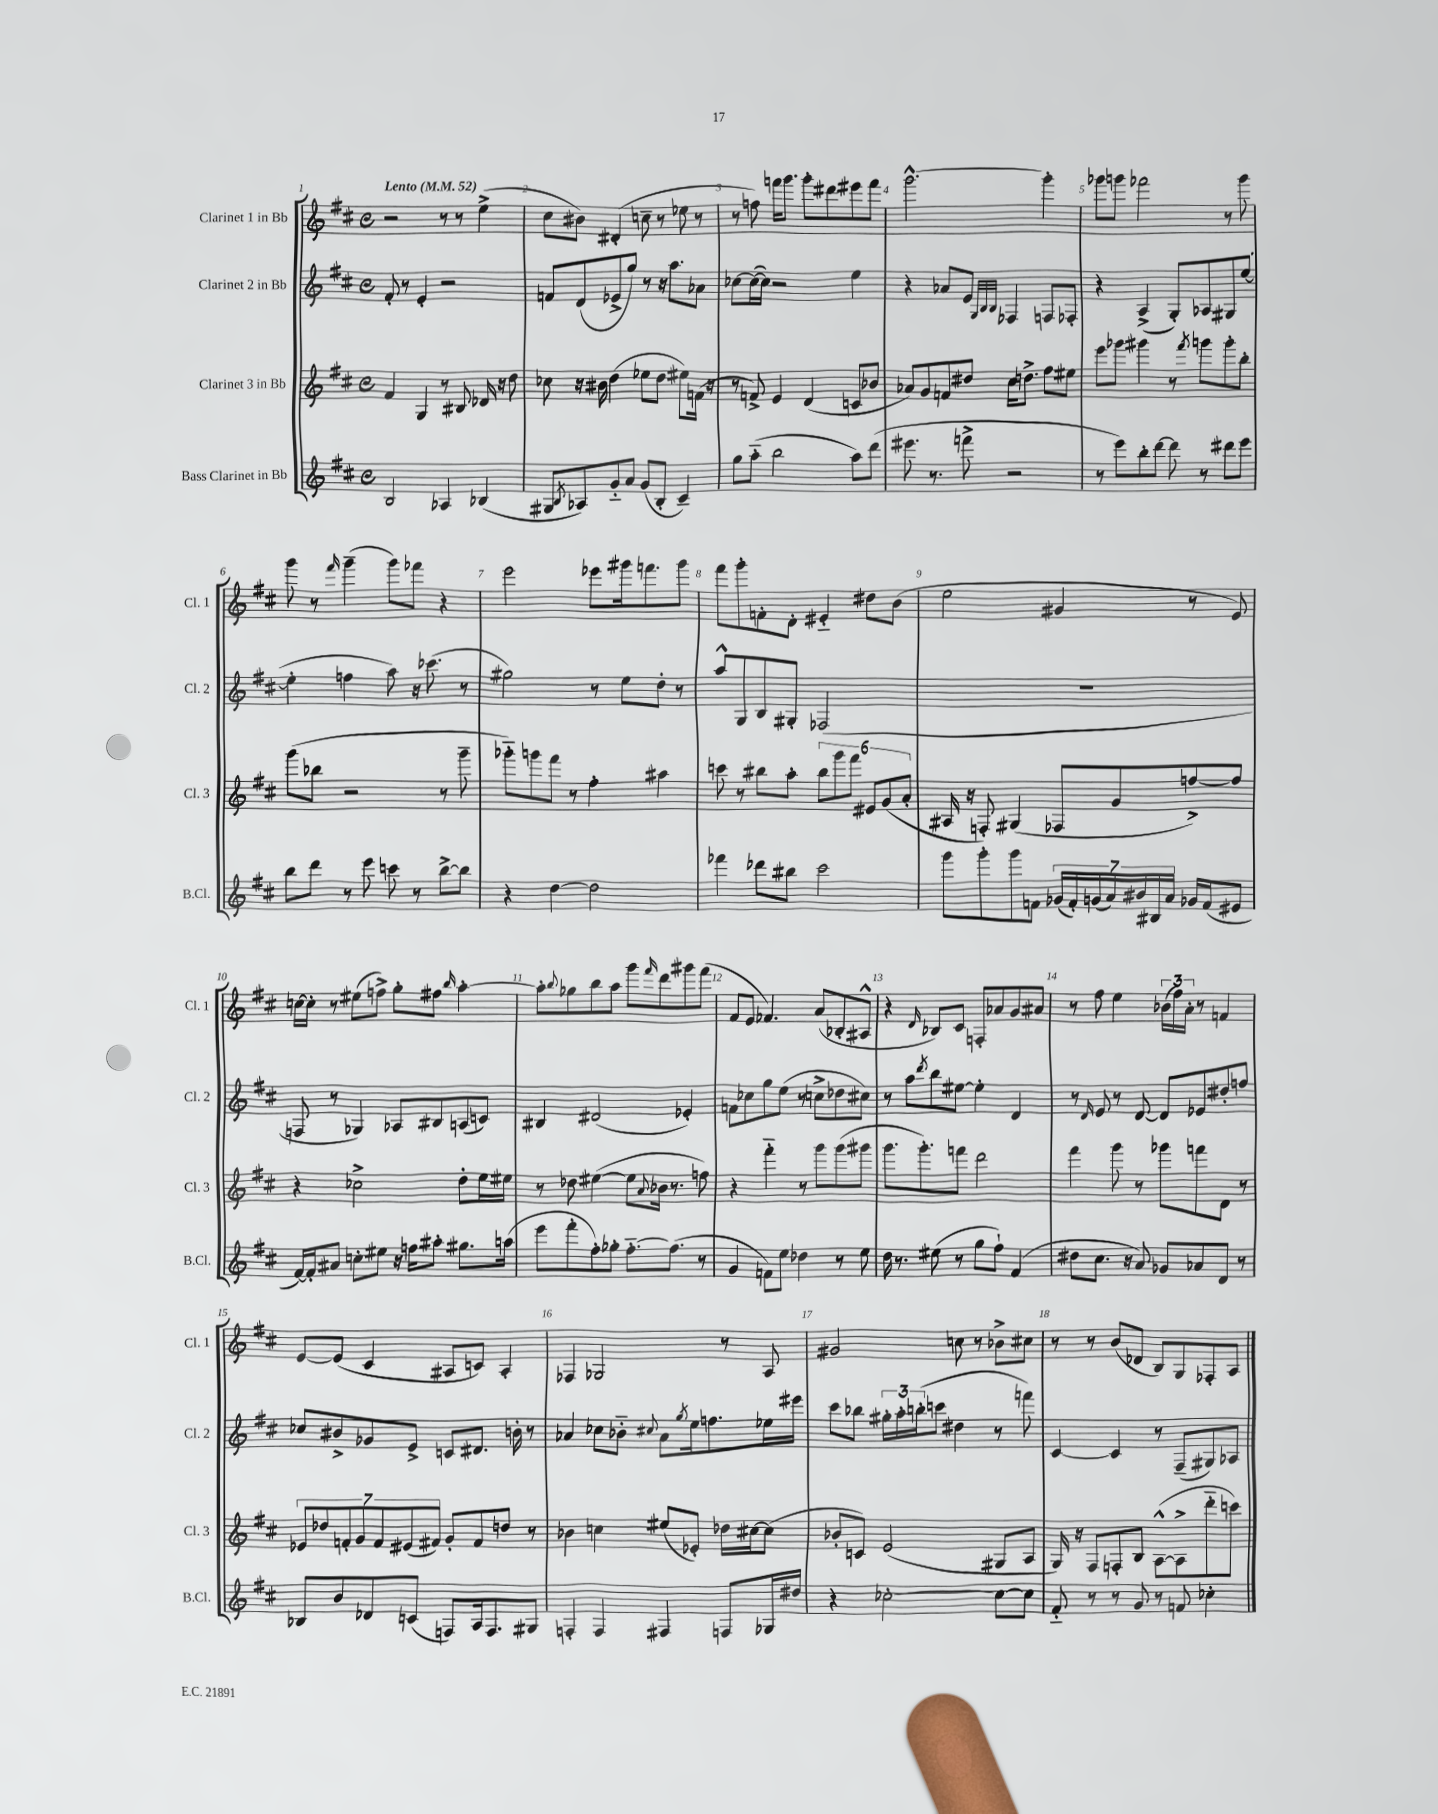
<<
\new StaffGroup <<
\new Staff = "s0" \with { instrumentName = "Clarinet 1 in Bb" shortInstrumentName = "Cl. 1" } {
    \clef treble \key d \major \defaultTimeSignature \time 4/4 \tempo "Lento" 4 = 52
    r2 r8 r8 e''4->( |
    cis''8 bis'8) dis'4-.( c''8-- r8 ees''8 r8 |
    r8 f''8) f'''16 g'''8. g'''8-. dis'''8 eis'''8 f'''8 |
    g'''2.~-^ g'''4-. |
    ges'''8 g'''8 fes'''2 r8 g'''8 |
    g'''8 r8 \grace { fis'''16 } g'''4--( g'''8) fes'''8 r4 |
    e'''2 ees'''8 gis'''16 f'''8. gis'''8 |
    fis'''8 g'''8-. f'8-. d'8-. eis'4-_ dis''8 b'8( |
    e''2 gis'4 r8 e'8) |
    c''16~ c''16-. r8 eis''8( f''8->) g''8-. fis''8 \grace { b''16 } a''4~-. |
    a''8-. \appoggiatura { b''8 } ges''8 b''8 a''8 g'''8 \grace { fis'''16 } d'''8 gis'''8 fis'''8( |
    fis'8 e'8 fes'4.) a'8( bes8-. ais8-^ |
    r4 \grace { d'16 } bes8) cis'8 f8-. aes'8 g'8 ais'8 |
    r8 fis''8 e''4 \tuplet 3/2 { bes'16( fis''16) a'16-. } r8 f'4 |
    e'8~ e'8( cis'4 ais8 c'8) ais4-. |
    fes4 ges2 r8 a8 |
    gis'2 c''8 r8 bes'8-> cis''8 |
    r8 r8 b'8( des'8 b8) g8 fes8-. a8 \bar "|." |
}
\new Staff = "s1" \with { instrumentName = "Clarinet 2 in Bb" shortInstrumentName = "Cl. 2" } {
    \clef treble \key d \major \defaultTimeSignature \time 4/4
    fis'8-. r8 e'4-. r2 |
    f'8 d'8( ees'8-> g''8) r8 r16 a''8. aes'8 |
    ces''8~ ces''16~( ces''16) r2 e''4 |
    r4 aes'8 e'8 \grace { g32 b32 b32 } fes4 f8 fes8-. |
    r4 a4->( g8-.) aes8 gis8 e''8~( |
    e''4-. f''4 a''8) r16 ces'''8.( r8 |
    gis''2) r8 e''8 d''8-. r8 |
    a''8-^ g8 b8 gis8-. fes2( |
    R1 |
    f8 r8 ges4) aes8 bis8 a8( c'8) |
    bis4 dis'2( ees'4-.) |
    f'8 ces''8 g''8 e''8( r8 c''8-> des''8 cis''8) |
    r8 a''8 \acciaccatura { d'''8 } b''8 eis''8~ eis''4-. d'4 |
    r8 \grace { d'16 } e'8 r8 d'8~ d'8 ees'8 dis''8-. f''8 |
    ces''8 bis'8-> ges'8 e'8-> c'8 dis'8. b'16-. r8 |
    aes'4 ces''8 bes'8-_ \appoggiatura { cis''8 } aes'8 \acciaccatura { g''8 } e''16 f''8. ees''16 eis'''16 |
    cis'''8 bes''8 \tuplet 3/2 { gis''16-. a''16-. b''16-.( } c'''8 dis''4 r8 f'''8) |
    cis'4~ cis'4 r8 fis8--( gis8) aes8 \bar "|." |
}
\new Staff = "s2" \with { instrumentName = "Clarinet 3 in Bb" shortInstrumentName = "Cl. 3" } {
    \clef treble \key d \major \defaultTimeSignature \time 4/4
    fis'4 g4 r8 bis8 des'16 r16 d''8 |
    ces''8 r16 bis'16 d''4( ees''8 d''8 eis''8) f'16( r16 |
    r8 f'8->) e'4 d'4( c'8 bes'8 |
    aes'8) g'8 f'8 dis''8 cis''16 d''8.-> fis''8 eis''8 |
    e'''8 ges'''8 gis'''4 r8 \acciaccatura { fis'''8 } g'''8 g'''8-. b''8-. |
    g'''8( bes''8 r2 r8 g'''8-- |
    ges'''8-_) g'''8 fis'''8 r8 fis''4-. ais''4 |
    c'''8 r8 bis''8 a''8-. \tuplet 6/4 { bis''8 g'''8 fis'''8 eis'8 g'8( a'8-. } |
    ais16 r16 f8-.) gis4( fes8 g'8 f''8~->) f''8 |
    r4 ces''2-> d''8-. e''16 eis''16 |
    r8 des''8 eis''4~( eis''8 \appoggiatura { a'8 } bes'16 r8. f''8) |
    r4 fis'''4-_ r8 g'''8 g'''8( gis'''8 |
    g'''8. g'''8.-.) f'''8 d'''2 |
    fis'''4 g'''8 r8 ges'''8 f'''8 d'8 r8 |
    \tuplet 7/4 { ees'8 des''8 f'8-. g'8 f'8 eis'8( fis'8) } g'8-. fis'8 d''8 r8 |
    bes'4 c''4 eis''8( ees'8-.) des''16 cis''16~ cis''8( |
    bes'8-. c'8) e'2( gis8 a8 |
    g16) r16 fis8 f8-. b8 a8~-^( a8-> d'''8-_ c'''8) \bar "|." |
}
\new Staff = "s3" \with { instrumentName = "Bass Clarinet in Bb" shortInstrumentName = "B.Cl." } {
    \clef treble \key d \major \defaultTimeSignature \time 4/4
    b2 aes4 bes4( |
    gis8 \acciaccatura { b8 } aes8) g'8-_ a'8 g'8( b8-. cis'4--) |
    g''8 a''8-_( b''2 a''8) d'''8( |
    eis'''8. r8. f'''8-> r2 |
    r8 e'''8) b''8-. d'''8~ d'''8 r8 dis'''8 e'''8 |
    b''8 d'''8 r8 e'''8 c'''8 r8 b''8~-> b''8 |
    r4 d''4~ d''2 |
    fes'''4 des'''8 bis''8 cis'''2 |
    g'''8 g'''8-. g'''8 f'8 \tuplet 7/4 { ges'16( f'16-.) g'16( a'16) bis'16 bis16 a'16 } ges'16 f'16( eis'8 |
    fis'16~) fis'16-. ais'8 c''8-. eis''8 r16 f''16 ais''8-. gis''8. a''16( |
    e'''8 fis'''8-. fis''8-.) ges''8-. fis''8.~-_ fis''8.( r8 |
    g'4 f'8) e''8 des''4 r8 e''8 |
    d''16 r8. eis''8( r8 g''8 fis''8-!) fis'4( |
    dis''8 cis''8. r16 a'8) ges'8 aes'8 d'8 r8 |
    bes8 b'8 des'8 c'8( f8) a16 f8. gis8 |
    f4-. f4 fis4 f8 ges16 dis''16 |
    r4 ces''2~-. ces''8~ ces''8 |
    fis'8-_ r8 r8 g'8 r8 f'8 ces''4-. \bar "|." |
}
>>
>>
\layout { \context { \Score \override BarNumber.break-visibility = ##(#f #t #t) barNumberVisibility = #all-bar-numbers-visible } }
